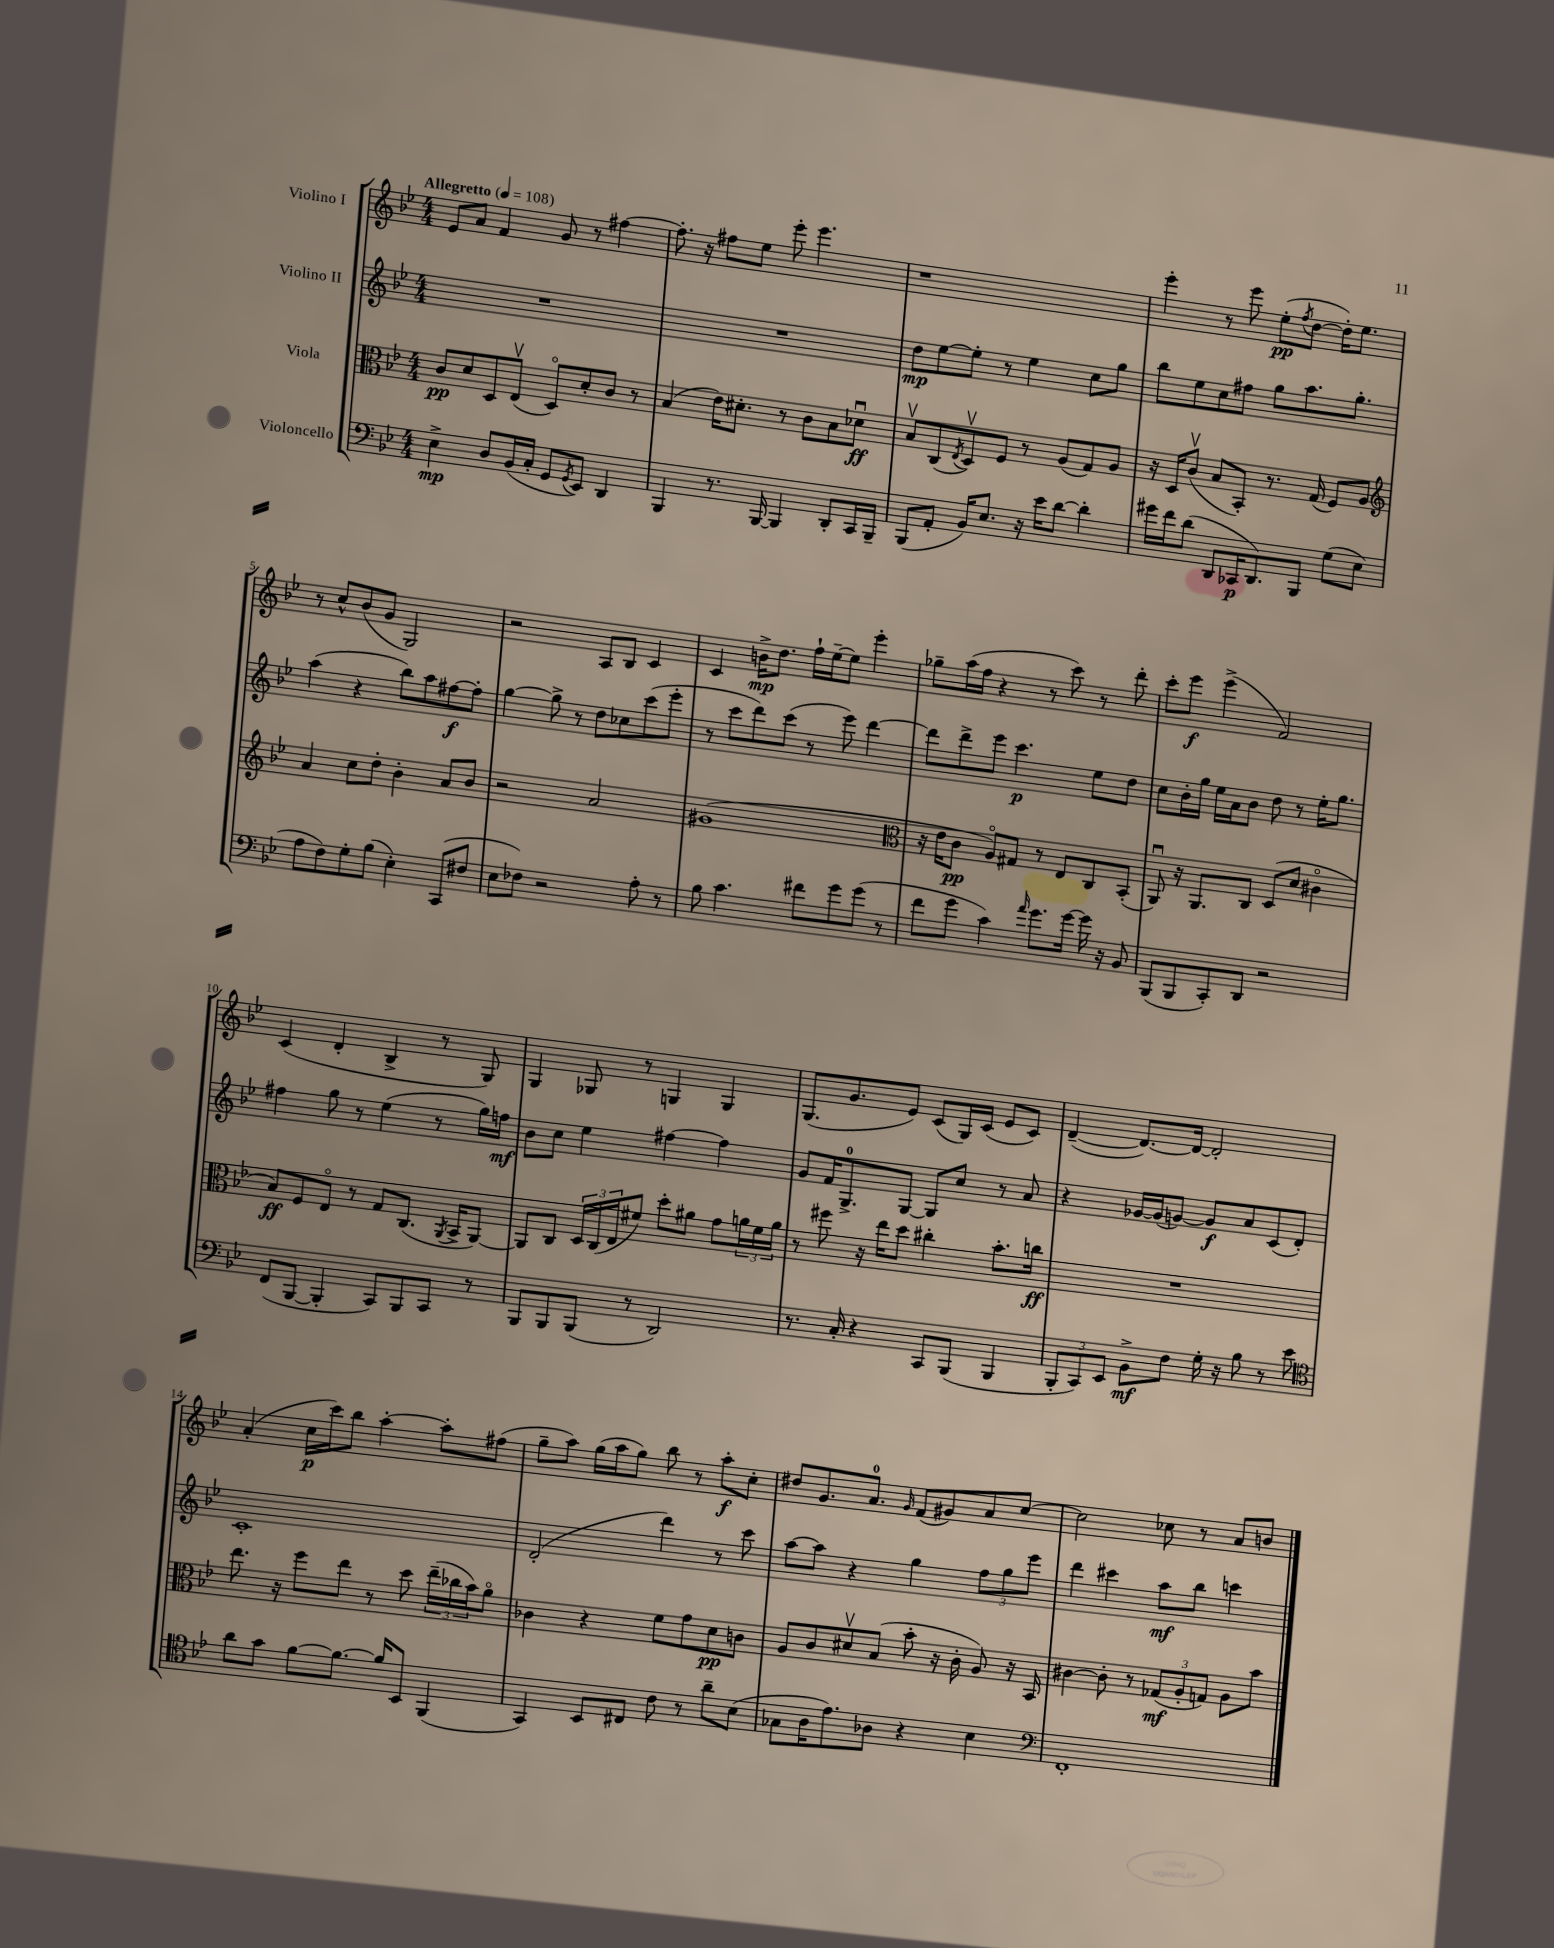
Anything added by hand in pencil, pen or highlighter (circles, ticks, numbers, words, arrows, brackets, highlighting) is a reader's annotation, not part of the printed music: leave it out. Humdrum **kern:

**kern	**kern	**kern	**kern
*staff4	*staff3	*staff2	*staff1
*clefF4	*clefC3	*clefG2	*clefG2
*k[b-e-]	*k[b-e-]	*k[b-e-]	*k[b-e-]
*M4/4	*M4/4	*M4/4	*M4/4
*MM108	*MM108	*MM108	*MM108
4E-^\	8c/L	1r	8e-/L
.	8d/	.	8a/J
8D/L	8D/	.	4f/
(16BB-/L	(8E-v/J	.	.
16C'/JJ	.	.	.
8GG/L	8Do/L)	.	8g/
8qGG/	.	.	.
8EE-/J)	8d'/	.	8r
4DD/	8c/J	.	[4ff#\
.	8r	.	.
=	=	=	=
4BBB-/	(4B-/	1r	8.ff#'\]
.	.	.	16r
8.r	16e-\LK)	.	8ff#\L
.	8.d#'\J	.	.
.	.	.	8ee-\J
[16BBB-/	.	.	.
4BBB-/]	8r	.	8eee-'\
.	8c\L	.	4.eee-\
8DD'/L	8B-\	.	.
16CC/L	8d-u\J	.	.
16BBB-~/JJ	.	.	.
=	=	=	=
(8BBB-/L	8B-v/L	8dd\L	1r
8AA'/J	(8C/	[8ee-\	.
.	8qE-/	.	.
16BB-/LK)	8Dv/)	8ee-'\]J	.
8.E-/J	.	.	.
.	8F/J	8r	.
16r	8r	4ee-\	.
16e-\LK	.	.	.
[8d\J	(8A/L	.	.
4d'\]	8G/)	8cc\L	.
.	8A/J	8gg\J	.
=	=	=	=
16g#\LL	16r	8bb-\L	4eee-'\
16f\J	16D/LK	.	.
(8d\J	(8cv/J	8ee-\	.
8DD/L	8B-/L	8cc\	8r
16CC-/K	8BB-'/J)	8ff#\J	8eee-\
8.DD/)	.	.	.
.	8.r	8gg\L	(8ee-'\L
.	.	.	8qff/
8BBB-/J	.	8.aa\	[8dd\J
.	(16G/	.	.
(8G\L	8F/L)	.	16dd'\]LK)
.	.	8.gg'\J	8.ee-\J
8E-\J	8A/J	.	.
=	=	=	=
*	*clefG2	*	*
8A\L	4a/	(4aa\	8r
8F\)	.	.	8cc^^/L
8G'\	8cc\L	4r	(8b-/
(8B-\J	8dd'\J	.	8g/J
4E-'\)	4b-'\	8bb-\L)	2G/)
.	.	8aa\	.
(8CC/L	8a/L	[8ff#\	.
8F#/J	8b-/J	8ff#'\]J	.
=	=	=	=
8E-\L	2r	[4gg\	2r
8F-\J)	.	.	.
2r	.	8gg^\]	.
.	.	8r	.
.	2a/	8dd\L	8A/L
.	.	8cc-\	8B-/J
8A'\	.	(8ccc\	4c/
8r	.	8eee-'\J	.
=	=	=	=
8B-\	(1g#	8r	4c/
4.c\	.	8ccc\L	.
.	.	8ddd\)	16b^\LK
.	.	.	8.dd\J
.	.	(8ccc\J	.
8f#\L	.	8r	16ff`\LL
.	.	.	[16ee-~\J
8g\	.	8eee-\)	8ee-\]J
(8g\J	.	[4ddd\	4eee-'\
8r	.	.	.
=	=	=	=
*	*clefC3	*	*
8f\L	16r	8ddd\]L	8gg-~\L
.	16e-\LK	.	.
8g\J	8c\J	8ddd^\	(16aa\L
.	.	.	16ff\JJ
4c\)	8Ao/L)	8eee-\J	4r
.	8G#/J	4.ccc\	.
16qqa/	.	.	.
8.g\L	8r	.	8r
.	8E-/L	.	8ccc\)
[16g\Jk	.	.	.
16g\]	8C/	8ee-\L	8r
16r	.	.	.
8BB-/	(8BB-'/J	8dd\J	8ddd'\
=	=	=	=
(8BBB-/L	8AAu/)	8cc\L	8ccc'\L
8BBB-/	16r	16b-'\L	8eee-\J
.	8.AA/L	16gg\JJ	.
8CC'/)	.	16ee-\LL	(4eee-^\
.	.	16a\J	.
8DD/J	8C/J	8b-\J	.
2r	(8D/L	8dd\	2f/)
.	8d/J	8r	.
.	4c#o\	16ee-'\LK	.
.	.	8.gg\J	.
=	=	=	=
(8FF/L	8B-/L)	4ff#\	(4c/
[8BBB-/J	8F/	.	.
4BBB-'/]	8E-o/J	8gg\	4d'/
.	8r	8r	.
8CC/L)	8G/L	(4ee-\	4B-^/
8BBB-/	(8.C/J	.	.
8CC/J	.	8r	8r
.	8qAA/	.	.
.	16BB-^/LK	.	.
8r	[8AA/J)	16gg\LL)	8G/)
.	.	16ff\JJ	.
=	=	=	=
8BBB-/L	8AA/]L	8b-\L	4G/
8BBB-/	8C/J	8cc\J	.
(8BBB-/J	24D/LL	4ee-\	8G-/
.	(24C/	.	.
.	24E-/J	.	.
8r	8f#/J)	.	8r
2DD/)	8dd'\L	[4ff#\	4G/
.	8a#\J	.	.
.	8g\L	4ff#\]	4G/
.	24a\L	.	.
.	24f#\	.	.
.	24a\JJ	.	.
=	=	=	=
8.r	8r	8g/L	(8.G/L
.	8ff#\	16f/K	.
16C'/	.	8.G^/	8.g/
4r	16r	.	.
.	16ee-\LK	.	.
.	8dd\J	[8G/J	8e-/J)
8CC/L	4cc#'\	8G/]L	(8c/L
(8BBB-/J	.	8cc/J	16G/L)
.	.	.	(16c/JJ
4BBB-/	8.b-'\L	8r	8e-/L
.	.	8a/	8c/J)
.	16cc\Jk	.	.
=	=	=	=
12BBB-'/L	1r	4r	([4d~/
12CC/)	.	.	.
12EE-/J	.	.	.
8BB-^\L	.	[16g-/LL	8.d/_L)
.	.	(16g-/]J	.
8F\J	.	[8g/J)	.
.	.	.	16d/_Jk
16G'\	.	8g/]L	2d'/]
16r	.	.	.
8B-\	.	8a/	.
8r	.	(8c/	.
8e-\	.	8d'/J)	.
=	=	=	=
*clefC4	*	*	*
8a\L	8.ee-\	1c'	(4a'/
8g\J	.	.	.
.	16r	.	.
[8f\L	8ff\L	.	16cc\LL
.	.	.	16ccc\J)
8.f\_J	8ee-\J	.	8bb-\J
.	8r	.	[4aa'\
16f/]LK	.	.	.
8BB-/J	8dd\	.	.
(4FF/	(24ee-~\LL	.	8aa'\]L
.	24cc-\	.	.
.	24b-\J)	.	.
.	8ao\J	.	(8ff#\J
=	=	=	=
4GG/)	4c-\	(2d'/	8gg~\L
.	.	.	8aa\J)
8BB-/L	4r	.	(16gg\LL
.	.	.	16aa\J
8C#/J	.	.	8gg\J)
8c\	8f\L	4ddd\)	8bb-\
8r	8g\	.	8r
8a~\L	8d\	8r	8aa'\L
(8B-\J	8c\J	8ccc\	8cc'\J
=	=	=	=
8G-\L	8A/L	[8aa\L	8dd#/L
16A\K	8c/	8aa\]J	8.g/
8.e-\)	.	.	.
.	8d#v/	4r	.
.	.	.	8.a/J
8A-\J	(8B-/J	.	.
.	.	.	16qqg/
4r	8b-'\	4gg\	(8f/L
.	16r	.	8g#/)
.	16c'\	.	.
4B-\	8A/)	12ff\L	8a/
.	.	12gg\	.
.	16r	.	[8cc/J
.	.	12eee-\J	.
.	16BB-/	.	.
=	=	=	=
*clefF4	*	*	*
1FF'	[4c#\	4ddd\	2cc\]
.	8c#'\]	4ccc#\	.
.	8r	.	.
.	(12G-/L	8aa\L	8cc-\
.	12A'/	.	.
.	.	8bb-\J	8r
.	12G/J)	.	.
.	8A\L	4ccc\	8a/L
.	8b-\J	.	8b/J
==	==	==	==
*-	*-	*-	*-
